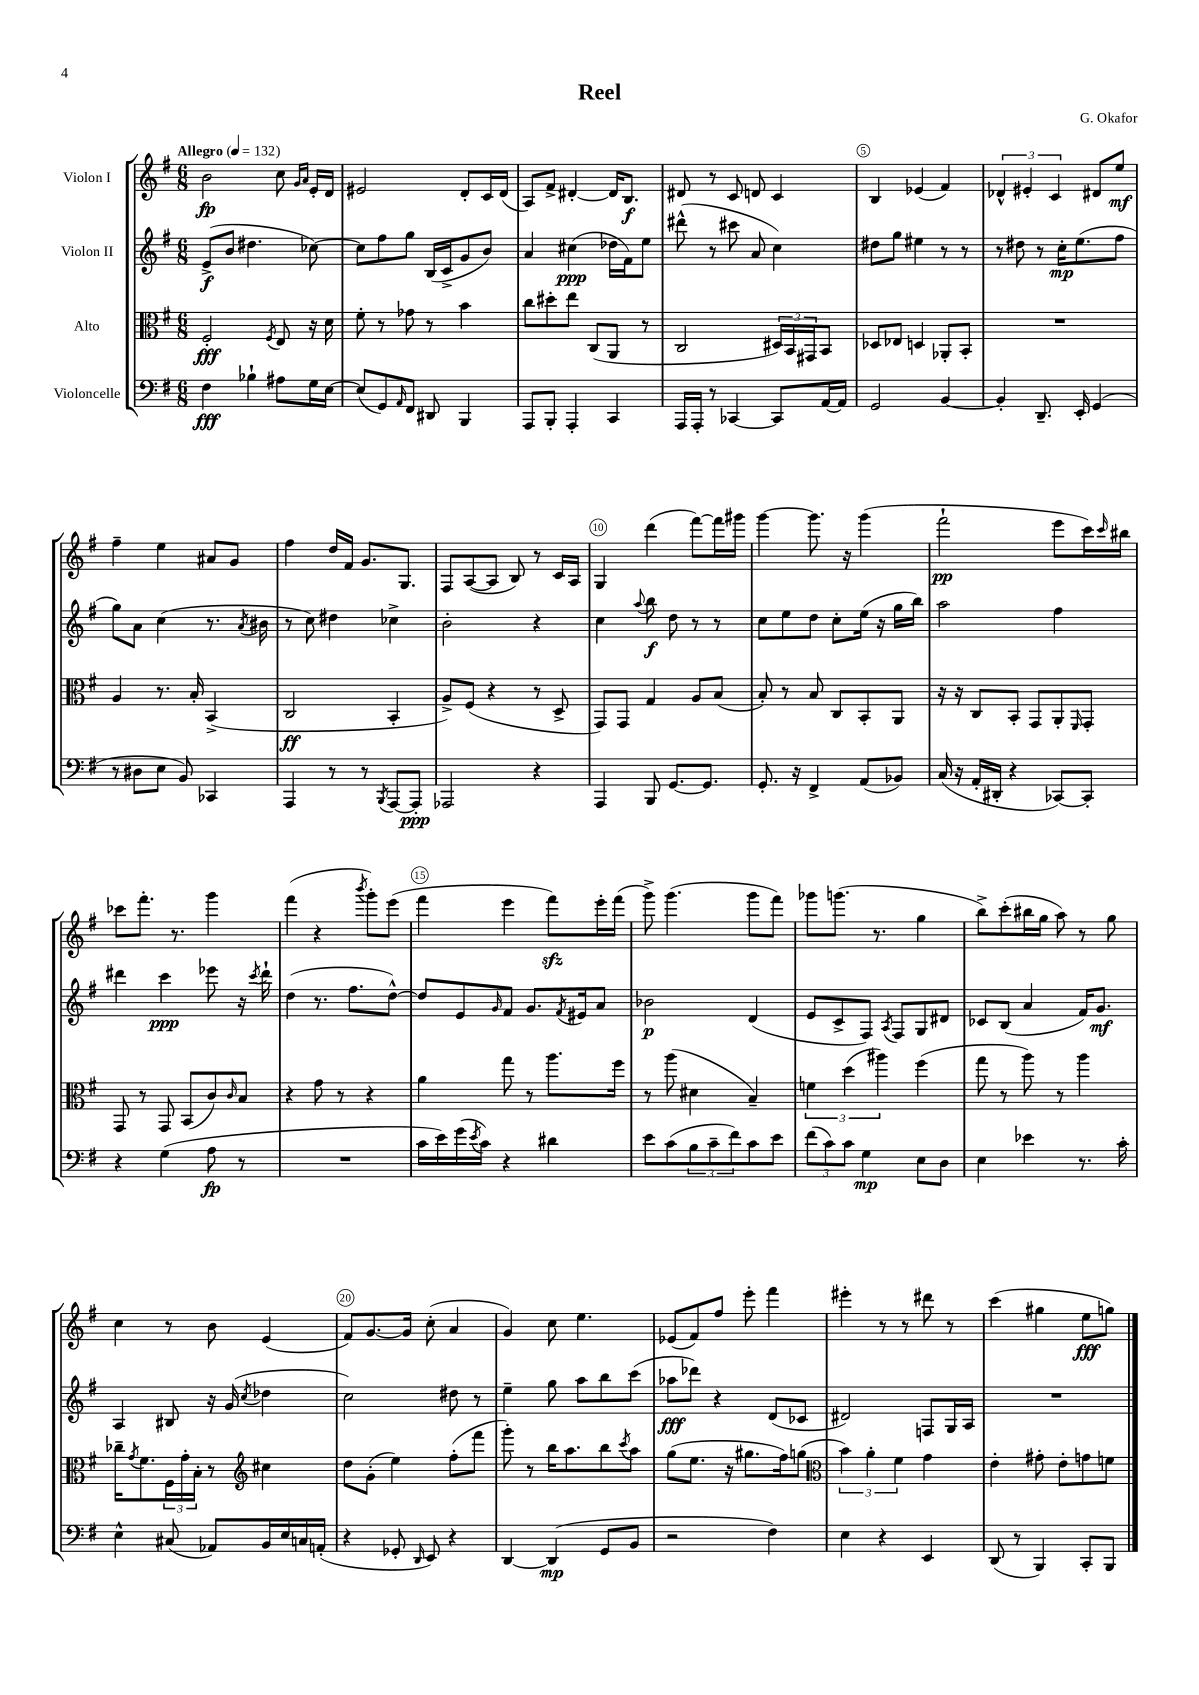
\header { title = "Reel" composer = "G. Okafor" }
<<
\new StaffGroup <<
\new Staff = "s0" \with { instrumentName = "Violon I" } {
    \clef treble \key g \major \numericTimeSignature \time 6/8 \tempo "Allegro" 4 = 132
    b'2\fp c''8 \grace { g'16 a'16 } e'16-. d'16 |
    eis'2 d'8-. c'16 d'16( |
    a8) fis'8-> dis'4~-. dis'16 b8.\f |
    dis'8 r8 c'8 d'8 c'4 |
    b4 ees'4( fis'4) |
    \tuplet 3/2 { des'4-^ eis'4-. c'4 } dis'8 e''8\mf |
    fis''4-- e''4 ais'8 g'8 |
    fis''4 d''16 fis'16 g'8. g8. |
    fis8 a8~( a8 b8) r8 c'16 a16 |
    g4 d'''4( fis'''8~) fis'''16 gis'''16 |
    g'''4~ g'''8. r16 g'''4( |
    fis'''2-!\pp e'''8 c'''16) \grace { c'''16 } bis''16 |
    ces'''8 fis'''8.-. r8. g'''4 |
    fis'''4( r4 \acciaccatura { b'''8 } g'''8-.) e'''8( |
    fis'''4 e'''4 fis'''8\sfz) e'''16-. fis'''16( |
    g'''8->) g'''4.( g'''8 fis'''8) |
    ges'''8 g'''8.( r8. g''4 |
    b''8->) c'''8-.( bis''16 g''16 a''8) r8 g''8 |
    c''4 r8 b'8 e'4( |
    fis'8) g'8.~ g'16 c''8-.( a'4 |
    g'4) c''8 e''4. |
    ees'8( fis'8) fis''8 e'''8-. fis'''4 |
    eis'''4-. r8 r8 dis'''8 r8 |
    c'''4( gis''4 e''8\fff g''8) \bar "|." |
}
\new Staff = "s1" \with { instrumentName = "Violon II" } {
    \clef treble \key g \major \numericTimeSignature \time 6/8
    e'8->\f( b'8 dis''4. ces''8~) |
    ces''8 fis''8 g''8 b16( c'16-> g'8 b'8) |
    a'4 cis''4\ppp( des''16 fis'16) e''8 |
    dis'''8-^( r8 cis'''8 a'8 c''4) |
    dis''8 g''8 eis''4 r8 r8 |
    r8 dis''8 r8 c''16-.\mp e''8.( fis''8 |
    g''8) a'8 c''4( r8. \acciaccatura { a'8 } bis'16 |
    r8 c''8) dis''4 ces''4-> |
    b'2-. r4 |
    c''4 \appoggiatura { a''8 } b''8\f d''8 r8 r8 |
    c''8 e''8 d''8 c''8-. e''16( r16 g''16 b''16) |
    a''2 fis''4 |
    dis'''4 c'''4\ppp ees'''8 r16 \acciaccatura { c'''8 } dis'''16-! |
    d''4( r8. fis''8. d''8~-^) |
    d''8 e'8 \grace { g'16 } fis'8 g'8. \acciaccatura { fis'8 } eis'16 a'8 |
    bes'2\p d'4( |
    e'8 c'8-> fis8) \acciaccatura { a8 } fis8 g8 dis'8 |
    ces'8 b8( a'4 fis'16) g'8.\mf |
    a4 bis8 r16 g'16( \acciaccatura { c''8 } des''4 |
    c''2) dis''8 r8 |
    e''4-- g''8 a''8 b''8 c'''8( |
    aes''8\fff des'''8) r4 d'8( ces'8 |
    dis'2) f8 g16 a16 |
    R2. \bar "|." |
}
\new Staff = "s2" \with { instrumentName = "Alto" } {
    \clef alto \key g \major \numericTimeSignature \time 6/8
    fis2-.\fff \acciaccatura { fis8 } e8 r16 d'16 |
    fis'8-. r8 ges'8 r8 b'4 |
    c''8 dis''8-. e''8 c8( a,8 r8 |
    c2 \tuplet 3/2 { dis16) b,16 gis,16 } b,8 |
    des8 ees8 d4 aes,8-. b,8-. |
    R2. |
    a4 r8. b16-. b,4->( |
    c2\ff b,4-. |
    a8->) fis8( r4 r8 d8-> |
    g,8) g,8 g4 a8 b8( |
    b8-.) r8 b8 c8 b,8-. a,8 |
    r16 r16 c8 b,8-. g,8 a,8-. \grace { fis,16 } g,8-. |
    g,8 r8 g,8 b,8( c'8) \grace { c'16 } b8 |
    r4 g'8 r8 r4 |
    a'4 g''8 r8 a''8. fis''16 |
    r8 a''8( dis'4 b4--) |
    \tuplet 3/2 { f'4 d''4( ais''4) } fis''4( |
    g''8 r8 a''8) r8 a''4 |
    ces''16-- \acciaccatura { g'8 } fis'8. \tuplet 3/2 { fis16 g'16-. b16-. } r8 \clef treble cis''4 |
    d''8 g'8-.( e''4) fis''8-.( fis'''8 |
    g'''8-.) r8 b''16 a''8. b''8 \acciaccatura { c'''8 } a''8 |
    g''8( e''8. r16 gis''8. fis''16) g''8( |
    \clef alto \tuplet 3/2 { b'4) a'4-. fis'4 } g'4 |
    e'4-. gis'8-. e'8-. g'8 f'8 \bar "|." |
}
\new Staff = "s3" \with { instrumentName = "Violoncelle" } {
    \clef bass \key g \major \numericTimeSignature \time 6/8
    fis4\fff bes4-! ais8 g16 e16~ |
    e8( g,8) \grace { a,16 } fis,8 dis,8 b,,4 |
    a,,8 b,,8-. a,,4-. c,4 |
    a,,16 a,,16-. r8 ces,4~ ces,8 a,16~ a,16 |
    g,2 b,4~ |
    b,4-. d,8.-- e,16-. g,4( |
    r8 dis8 e8 b,8) ces,4 |
    a,,4 r8 r8 \acciaccatura { b,,8 } a,,8~ a,,8-.\ppp |
    aes,,2 r4 |
    a,,4 b,,8 g,8.~ g,8. |
    g,8.-. r16 fis,4-> a,8( bes,8) |
    c16( r16 a,16-. dis,16-. r4 ces,8~) ces,8-. |
    r4 g4( a8\fp r8 |
    R2. |
    c'16 e'16) g'16( \acciaccatura { e'8 } c'16) r4 dis'4 |
    e'8 c'8( \tuplet 3/2 { b8 c'8-- fis'8) } c'8 e'8 |
    \tuplet 3/2 { fis'8( c'8) c'8 } g4\mp e8 d8 |
    e4 ees'4 r8. c'16-. |
    e4-^ cis8( aes,8) b,16 e16 c16 a,16-.( |
    r4 ges,8-. \grace { d,16 } e,8) r4 |
    d,4~ d,4\mp( g,8 b,8 |
    r2 fis4) |
    e4 r4 e,4 |
    d,8( r8 b,,4) c,8-. b,,8 \bar "|." |
}
>>
>>
\layout { \context { \Score \override BarNumber.break-visibility = ##(#f #t #t) barNumberVisibility = #(every-nth-bar-number-visible 5) \override BarNumber.stencil = #(make-stencil-circler 0.1 0.3 ly:text-interface::print) } }
